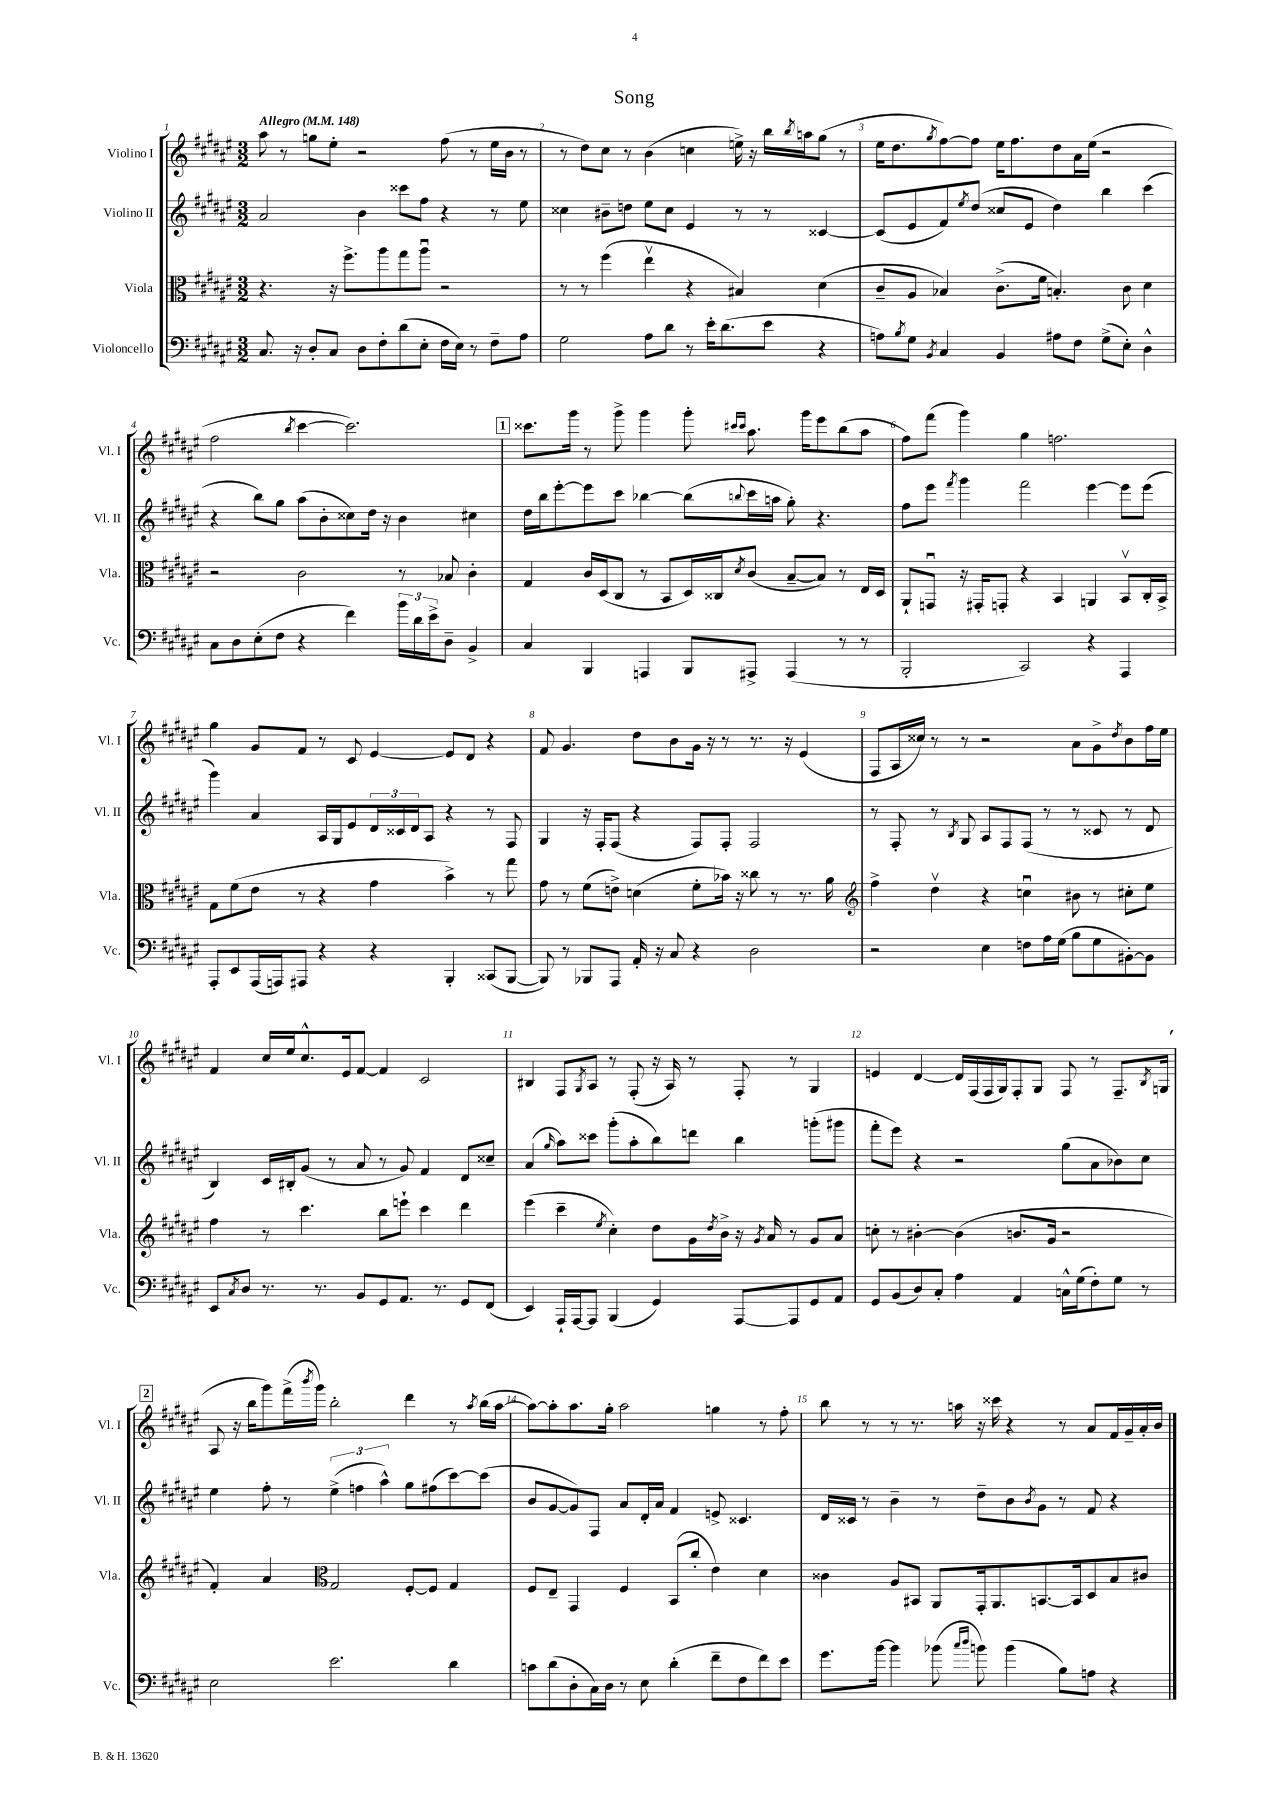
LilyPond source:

\header { title = "Song" }
<<
\new StaffGroup <<
\new Staff = "s0" \with { instrumentName = "Violino I" shortInstrumentName = "Vl. I" } {
    \clef treble \key fis \major \numericTimeSignature \time 3/2 \tempo "Allegro" 4 = 148
    ais''8 r8 g''8 eis''8-. r2 fis''8( r8 eis''16 b'16 r8 |
    r8 dis''8) cis''8 r8 b'4( c''4 e''16->) r16 b''16 \acciaccatura { b''8 } a''16 gis''8( r8 |
    eis''16 dis''8. \acciaccatura { gis''8 } fis''8~) fis''8 eis''16 fis''8. dis''8 ais'16 eis''16( r2 |
    fis''2 \acciaccatura { b''8 } cis'''4~ cis'''2.) |
    \mark \markup { \box "1" } cisis'''8. gis'''16 r8 gis'''8-> gis'''4 gis'''8-. \grace { cis'''16 cis'''16 } ais''8. gis'''16 eis'''8 b''8( ais''8 |
    fis''8) fis'''8( gis'''4) gis''4 f''2. |
    gis''4 gis'8 fis'8 r8 cis'8 eis'4~ eis'8 dis'8 r4 |
    fis'8 gis'4. dis''8 b'8 gis'16 r16 r8 r8. r16 eis'4( |
    fis8 ais16 cisis''16) r8 r8 r2 ais'8 gis'8-> \acciaccatura { dis''8 } b'8 fis''16 eis''16 |
    fis'4 cis''16 eis''16 cis''8.-^ eis'16 fis'8~ fis'4 cis'2 |
    bis4 fis8 \acciaccatura { gis8 } ais8 r8 fis8-.( r16 ais16) r8 fis8-. r8 gis4 |
    e'4 dis'4~ dis'16 fis16( fis16 gis16) fis8-. gis8 fis8 r8 fis8.-- \acciaccatura { b8 } g16( |
    \mark \markup { \box "2" } ais8 r16 b''16 gis'''8) fis'''16->( \acciaccatura { b'''8 } gis'''16) b''2-. dis'''4 r8 \acciaccatura { ais''8 } b''16( ais''16~ |
    ais''8~) ais''8-. ais''8. gis''16-. ais''2 g''4 r8 fis''8-. |
    b''8 r8 r8 r8. a''16 r16 cisis'''16 r4 r8 ais'8 fis'16 gis'16-- ais'16-. b'16 \bar "|." |
}
\new Staff = "s1" \with { instrumentName = "Violino II" shortInstrumentName = "Vl. II" } {
    \clef treble \key fis \major \numericTimeSignature \time 3/2
    ais'2 b'4 cisis'''8 fis''8 r4 r8 eis''8 |
    cisis''4 bis'8-- d''8 eis''8 cisis''8 eis'4 r8 r8 cisis'4~ |
    cisis'8( eis'8 fis'8) \acciaccatura { eis''8 } dis''8( cisis''8 eis'8 dis''4) b''4 cis'''4( |
    r4 b''8) gis''8 ais''8( b'8-. cisis''8) dis''16 r16 b'4 cis''4 |
    \mark \markup { \box "1" } dis''16 b''16 eis'''8~-. eis'''8 cis'''8 bes''4~ bes''8( \appoggiatura { b''8 } cis'''16 a''16 gis''8-.) r4. |
    fis''8 eis'''8 \acciaccatura { fis'''8 } gis'''4 fis'''2 eis'''4~ eis'''8 eis'''8( |
    gis'''4) ais'4 ais16 gis16 eis'8 \tuplet 3/2 { dis'16 cisis'16 dis'16 } ais8 r4 r8 fis8 |
    gis4 r16 fis16-. fis8( r4 fis8) fis8-. fis2 |
    r8 fis8-. r8 \acciaccatura { b8 } gis8 ais8 fis8 fis8( r8 r8 cisis'8 r8 dis'8 |
    b4) cis'16 bis16-. gis'8( r8 ais'8 r8 gis'8) fis'4 dis'8 cisis''8-- |
    ais'4( \grace { gis''16 } ais''8) cisis'''8 gis'''8-.( ais''8-. b''8) d'''8 b''4 g'''8-.( gis'''8 |
    fis'''8-. eis'''8) r4 r2 gis''8( ais'8 bes'8) cis''8 |
    \mark \markup { \box "2" } eis''4 fis''8-. r8 \tuplet 3/2 { eis''4->( f''4 ais''4-^) } gis''8 fis''8( cis'''8~) cis'''8( |
    b'8 gis'8~ gis'8) fis8 ais'8 dis'16-. ais'16 fis'4 e'8-> cisis'4. |
    dis'16 cisis'16 r8 b'4-- r8 dis''8-- b'8 \acciaccatura { b'8 } gis'8 r8 fis'8 r4 \bar "|." |
}
\new Staff = "s2" \with { instrumentName = "Viola" shortInstrumentName = "Vla." } {
    \clef alto \key fis \major \numericTimeSignature \time 3/2
    r4. r16 fis''8.-> ais''8 gis''8 ais''8\downbow r2 |
    r8 r8 fis''4( eis''4\upbow r4 bis4) dis'4( |
    cis'8-- ais8 bes4) cis'8.->( fis'16 b4.-.) cis'8 dis'4 |
    r2 cis'2 r8 bes8 cis'4-. |
    \mark \markup { \box "1" } gis4 cis'16 dis16( cis8 r8 b,8 dis16) cisis16 \acciaccatura { dis'8 } cis'8( b8~-- b8) r8 eis16 dis16 |
    ais,8-! g,8\downbow r16 gis,16-. g,8-. r4 b,4 a,4 b,8\upbow cis16-. b,16-> |
    gis8 fis'8( eis'8 r8 r4 gis'4 b'4->) r8 gis''8 |
    gis'8 r8 fis'8( e'8->) d'4( fis'8-. bes'16) r16 cisis''8 r8 r8. ais'16 |
    \clef treble fis''4-> dis''4\upbow r4 c''4\downbow bis'8 r8 cis''8-. eis''8 |
    fis''4 r8 cis'''4. b''8 e'''8-! cis'''4 dis'''4 |
    eis'''4( cis'''4-- \acciaccatura { eis''8 } cis''4-.) dis''8 gis'16 \acciaccatura { dis''8 } b'16-> r16 \acciaccatura { gis'8 } ais'16 r8 gis'8 ais'8 |
    c''8-. r8 bis'4~-. bis'4( b'8. gis'16 r2 |
    \mark \markup { \box "2" } fis'4-.) ais'4 \clef alto gis2 fis8~-. fis8 gis4 |
    fis8 eis8-- gis,4 fis4 b,8( cis''8-. eis'4) dis'4 |
    cisis'4 ais8 bis,8 ais,8 gis,16-. ais,8. b,8.~ b,16 dis8 b8 cis'8 \bar "|." |
}
\new Staff = "s3" \with { instrumentName = "Violoncello" shortInstrumentName = "Vc." } {
    \clef bass \key fis \major \numericTimeSignature \time 3/2
    cis8. r16 dis8-. cis8 dis8 fis8-. dis'8( eis8-. fis16 eis16) r8 fis8-- ais8 |
    gis2 ais8 dis'8 r8 eis'16-. dis'8.( eis'8 r4 |
    a8) \acciaccatura { b8 } gis8 \acciaccatura { b,8 } cis4 b,4 ais8 fis8 gis8->( eis8-.) dis4-^ |
    cis8 dis8 eis8-.( fis8 r4 fis'4) \tuplet 3/2 { b'16 dis'16 eis'16-> } dis8-- b,4-> |
    \mark \markup { \box "1" } cis4 b,,4 a,,4 b,,8 ais,,8-> ais,,4( r8 r8 |
    b,,2-. cis,2) r4 ais,,4 |
    ais,,8-. eis,8 ais,,16( a,,16) ais,,8 r4 r4 b,,4-. cisis,8( b,,8~ |
    b,,8) r8 bes,,8 ais,,8 ais,16-. r16 cis8 r4 dis2 |
    r2 eis4 f8 ais16 gis16( b8 gis8 bis,8~-.) bis,8 |
    eis,8 \acciaccatura { cis8 } dis8 r8. r8. b,8 gis,8 ais,8. r8. gis,8 fis,8( |
    eis,4) ais,,16-! ais,,16~ ais,,8 b,,4( gis,4) ais,,8~ ais,,8 gis,8 ais,8 |
    gis,8 b,8( dis8) cis8-. ais4 ais,4 c16-^ gis16( fis8-.) gis8 r8 |
    \mark \markup { \box "2" } eis2 eis'2. dis'4 |
    c'8 dis'8( dis8-. cis16) dis16 r8 eis8 dis'4-.( fis'8-- fis8 fis'8) eis'8 |
    gis'8. b'16~ b'4 bes'8( \grace { cis''16 dis''16 } b'8) b'4( b8) a8 r4 \bar "|." |
}
>>
>>
\layout { \context { \Score \override BarNumber.break-visibility = ##(#f #t #t) barNumberVisibility = #all-bar-numbers-visible } }
